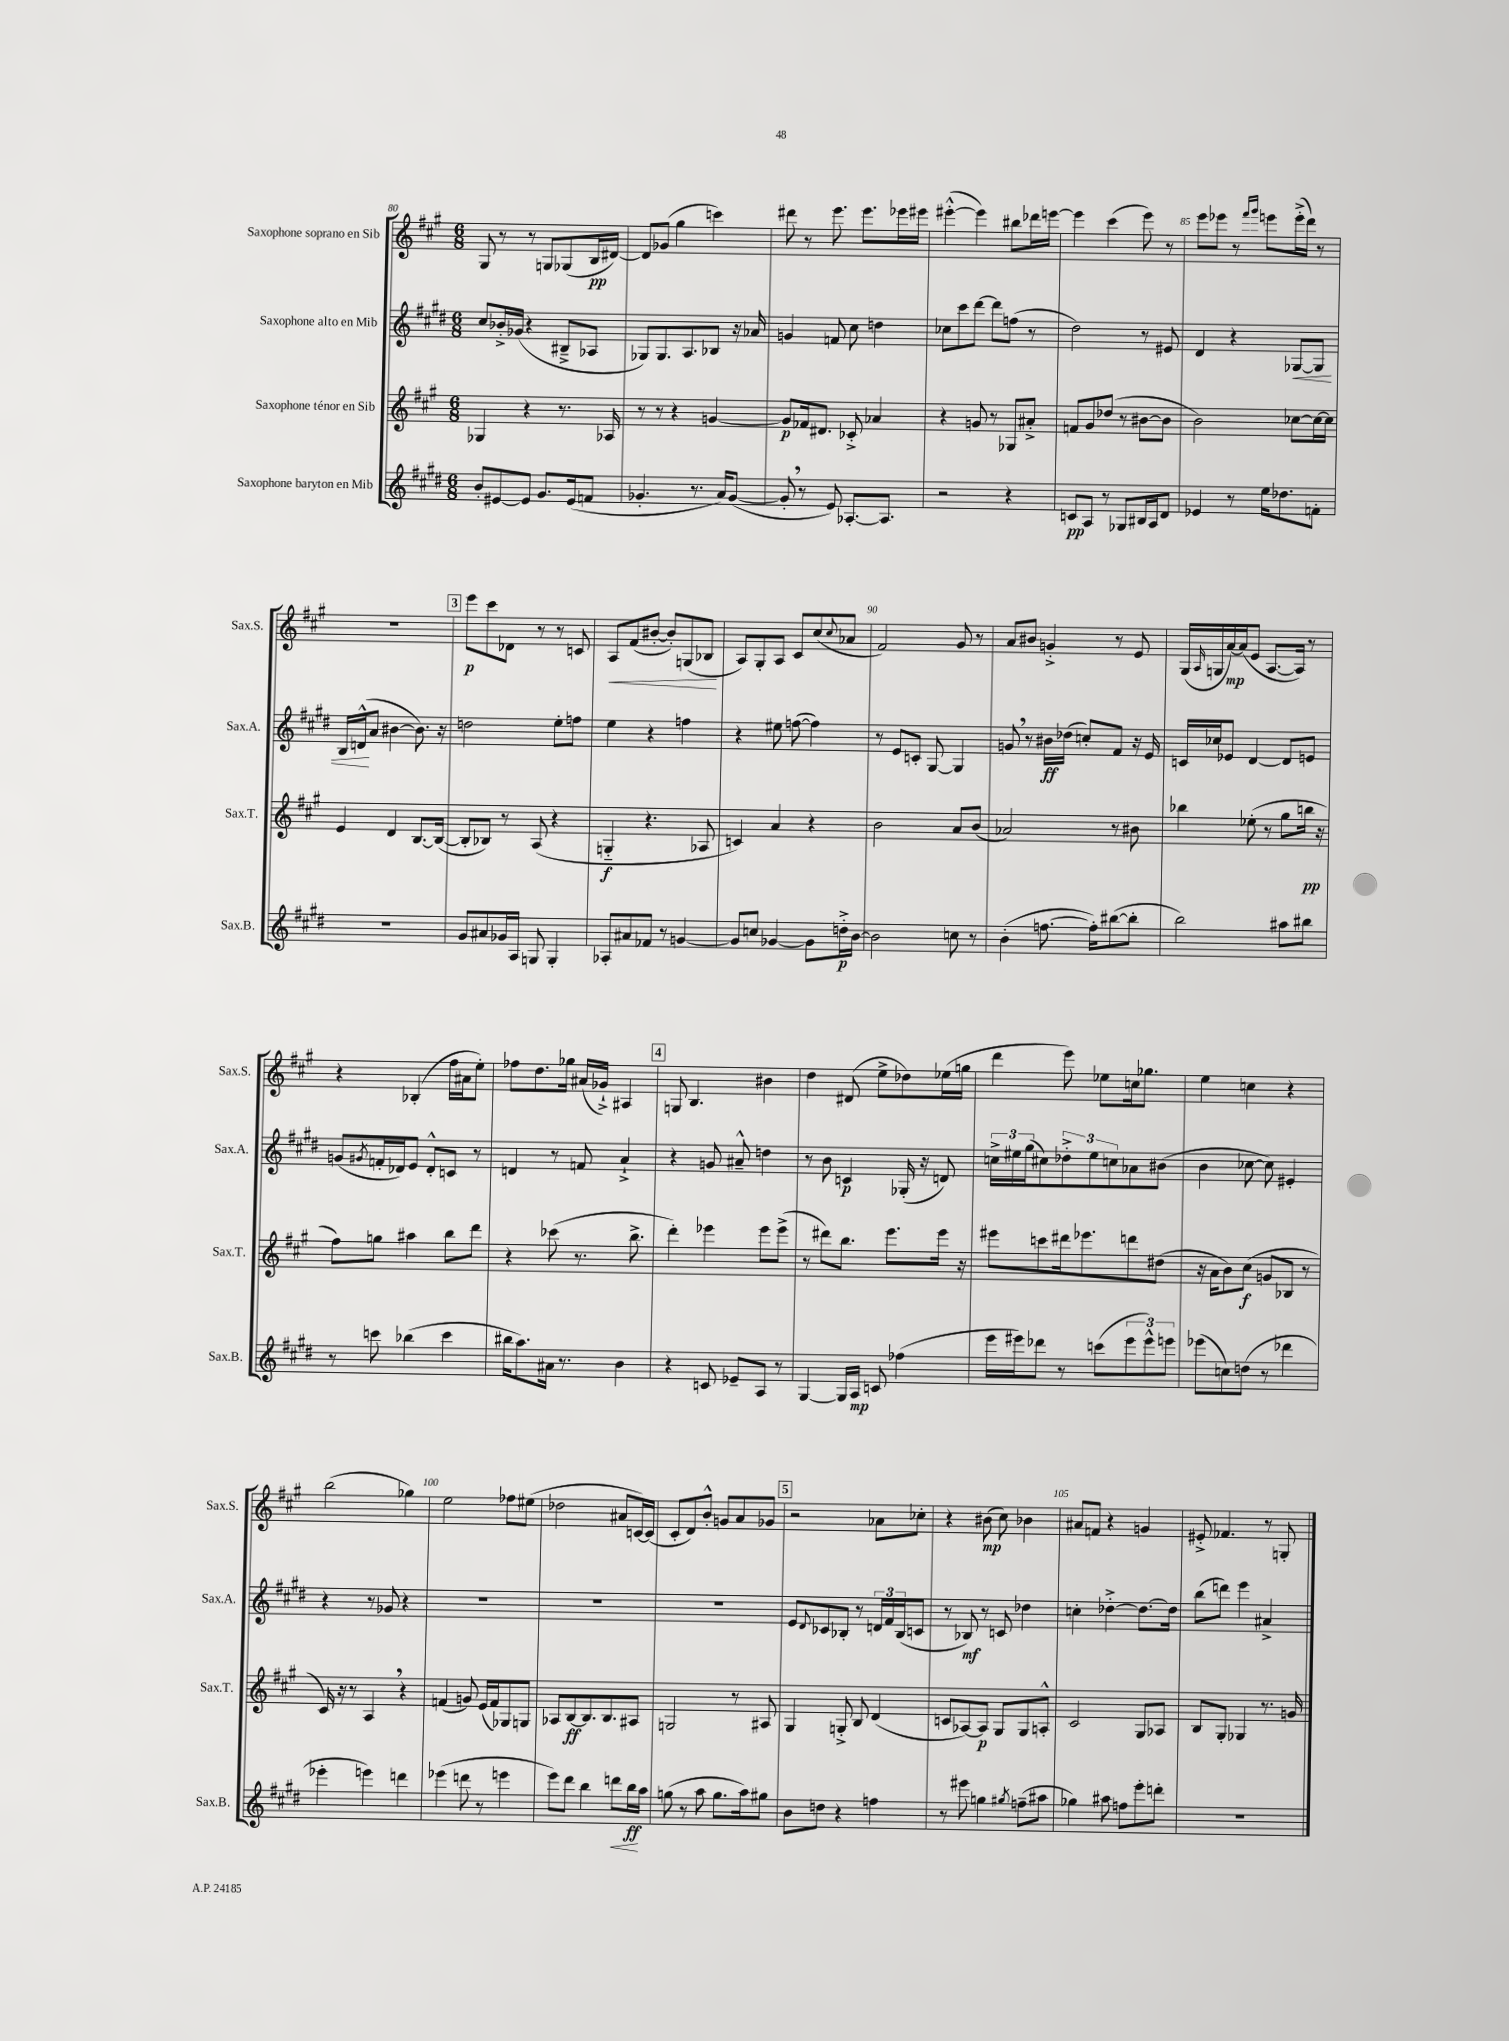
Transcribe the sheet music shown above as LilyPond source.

<<
\new StaffGroup <<
\new Staff = "s0" \with { instrumentName = "Saxophone soprano en Sib" shortInstrumentName = "Sax.S." } {
    \clef treble \key a \major \numericTimeSignature \time 6/8
    gis8 r8 r8 g8 ges8( b16\pp dis'16~) |
    dis'8 ges'8( gis''4 c'''4) |
    dis'''8 r8 e'''8. e'''8. ees'''16 eis'''16 |
    eis'''4~-.-^( eis'''4) bis''8 des'''16 e'''16~ |
    e'''4 cis'''4( e'''8) r8 |
    e'''8 ees'''8 r8 \grace { fis'''16 gis'''16 } e'''8 e'''16-.->( d'''16) r8 |
    R2. |
    \mark \markup { \box "3" } e'''8\p cis'''8 des'8 r8 r8 c'8 |
    a8\< fis'8( bis'8~-. bis'8-.) g8( bes8\! |
    a8) gis8-. a8 cis'8 cis''8( \appoggiatura { cis''8 } aes'8 |
    fis'2) gis'8 r8 |
    a'8 bis'8 g'4-.-> r8 e'8 |
    gis16( \grace { a16 } g16 a'16~\mp) a'16( e'8 a8.~ a16) r8 |
    r4 bes4-.( fis''16 ais'16 e''8-.) |
    fes''8 d''8. ges''16 ais'16( ges'16-!->) ais4 |
    \mark \markup { \box "4" } g8 b4. bis'4 |
    d''4 dis'8( e''8-> des''8) ees''16( g''16 |
    d'''4 e'''8) ees''8 c''16 ges''8. |
    e''4 c''4 r4 |
    b''2( ges''4) |
    e''2 fes''8 eis''8( |
    des''2 ais'8 c'16~) c'16( |
    cis'8-. d'8) b'8-.-^ g'8 a'8 ges'8 |
    \mark \markup { \box "5" } r2 aes'8 ces''8-. |
    r4 bis'8\mp( cis''8) bes'4 |
    ais'8 f'8 r4 g'4 |
    eis'8-.-> fes'4. r8 g8-. \bar "|." |
}
\new Staff = "s1" \with { instrumentName = "Saxophone alto en Mib" shortInstrumentName = "Sax.A." } {
    \clef treble \key e \major \numericTimeSignature \time 6/8
    cis''8 bes'16-.-> ges'16( r4 bis8---> aes8 |
    ges8) ges8. a8. bes8 r16 aes'16 |
    g'4 f'8 cis''8 d''4 |
    ces''8 cis'''8 dis'''8~ dis'''8 f''8( r8 |
    dis''2) r8 eis'8 |
    dis'4 r4 ges8~\< ges8 |
    b16 d'16-^\!( a'8 bis'4~ bis'8.) r16 |
    \mark \markup { \box "3" } d''2 e''8-. f''8 |
    e''4 r4 f''4 |
    r4 eis''8 f''8~( f''4) |
    r8 e'8 c'8-. gis8~ gis4 |
    g'8 \breathe r8 bis'16\ff des''16( c''8-.) fis'8 r16 e'16 |
    c'16 ces''16 ees'8 dis'4~ dis'8 e'8 |
    g'8( \acciaccatura { gis'8 } f'16-. des'16) e'8 des'8-.-^ c'8 r8 |
    d'4 r8 f'8 a'4-!-> |
    \mark \markup { \box "4" } r4 g'8 ais'8---^ d''4 |
    r8 b'8 c'4\p ges16-.( r16 d'8) |
    \tuplet 3/2 { c''16-> eis''16 gis''16( } cis''8) \tuplet 3/2 { des''8-.-> eis''8 c''8 } aes'8 bis'8( |
    b'4 ces''8~ ces''8) eis'4-. |
    r4 r8 ges'8 r4 |
    R2. |
    R2. |
    R2. |
    \mark \markup { \box "5" } e'8 \appoggiatura { dis'8 } ces'8 bes8-. r8 \tuplet 3/2 { d'16 fis'16 bes16( } c'8 |
    r8 bes8\mf) r8 c'8 des''4 |
    c''4-. des''4~-.-> des''8.~ des''16 |
    b''8( d'''8) e'''4 ais'4-> \bar "|." |
}
\new Staff = "s2" \with { instrumentName = "Saxophone ténor en Sib" shortInstrumentName = "Sax.T." } {
    \clef treble \key a \major \numericTimeSignature \time 6/8
    ges4 r4 r8. aes16 |
    r8 r8 r4 g'4~ |
    g'8\p fes'16 dis'8. ces'8-.-> aes'4 |
    r4 g'8 r8 ges8 ais'8-.-> |
    f'8 gis'8 des''8( r8 bis'8~ bis'8 |
    b'2) ces''8~ ces''16~ ces''16 |
    e'4 d'4 b8.~ b16~( |
    \mark \markup { \box "3" } b8-. bes8) r8 a8( r4 |
    g4-_\f r4. aes8 |
    c'4) a'4 r4 |
    b'2 a'8 b'8( |
    aes'2) r8 bis'8 |
    bes''4 ees''8-.( r8 gis''8 b''16\pp r16 |
    fis''8) g''8 ais''4 b''8 d'''8 |
    r4 ces'''8( r8. b''8.-> |
    \mark \markup { \box "4" } d'''4-.) ees'''4 ees'''8 ees'''8->( |
    r8 dis'''8) b''8. e'''8. e'''16 r16 |
    eis'''8 c'''8 dis'''16 ees'''8. d'''8 dis''8( |
    r16 a'16 b'8) cis''8\f( g'8 bes8 r8 |
    cis'16) r16 r8 a4 \breathe r4 |
    f'4( g'8) e'16( f'16) ges8 g8 |
    aes8 b8~\ff b8. b8. ais8 |
    g2 r8 ais8 |
    \mark \markup { \box "5" } gis4 g8-.-> b8 d'4( |
    c'8 aes8~) aes8\p gis8 gis8 a8-.-^ |
    cis'2 gis8 aes8 |
    b8 gis8-. ges4 r8. g'16 \bar "|." |
}
\new Staff = "s3" \with { instrumentName = "Saxophone baryton en Mib" shortInstrumentName = "Sax.B." } {
    \clef treble \key e \major \numericTimeSignature \time 6/8
    b'8-. eis'8~ eis'8 gis'8. eis'16( f'8 |
    ges'4.-. r8. a'16) ges'8~( |
    ges'8-. \breathe r8 e'8) aes8.~-. aes8. |
    r2 r4 |
    c'8\pp a8 r8 ges8 bis16 a16 dis'8 |
    ees'4 r8 e''16 des''8. f'8-. |
    R2. |
    \mark \markup { \box "3" } gis'8 ais'8 ges'16 a16 g8 g4-. |
    aes8-. ais'8 fes'8 r8 g'4~ |
    g'8 c''8 ges'4~ ges'8 d''16-.->\p b'16~ |
    b'2 c''8 r8 |
    b'4-.( f''8.~ f''16-.) bis''8~( bis''8-. |
    b''2) ais''8 bis''8 |
    r8 c'''8 bes''4( c'''4 |
    bis''16 a''8.) ais'16 r8. b'4 |
    \mark \markup { \box "4" } r4 c'8 ees'8-- a8 r8 |
    gis4~ gis16 a16\mp c'8 fes''4( |
    e'''16 eis'''16) des'''8 r8 c'''8( \tuplet 3/2 { eis'''8 eis'''8-^) e'''8 } |
    ees'''8( c''8) d''8( r8 des'''4 |
    ees'''4-. e'''4) d'''4 |
    ees'''4( d'''8 r8 e'''4 |
    e'''8) dis'''8 b''4 d'''8\< b''16\ff\! a''16 |
    g''8( r8 a''8 g''8. a''16) gis''8 |
    \mark \markup { \box "5" } b'8 d''8 r4 f''4 |
    r8 eis'''8 g''4 \acciaccatura { gis''8 } f''8--( ais''8 |
    ges''4) ais''8 f''8 e'''8-. d'''8-. |
    R2. \bar "|." |
}
>>
>>
\layout { \context { \Score currentBarNumber = #80 \override BarNumber.break-visibility = ##(#f #t #t) barNumberVisibility = #(every-nth-bar-number-visible 5) } }
